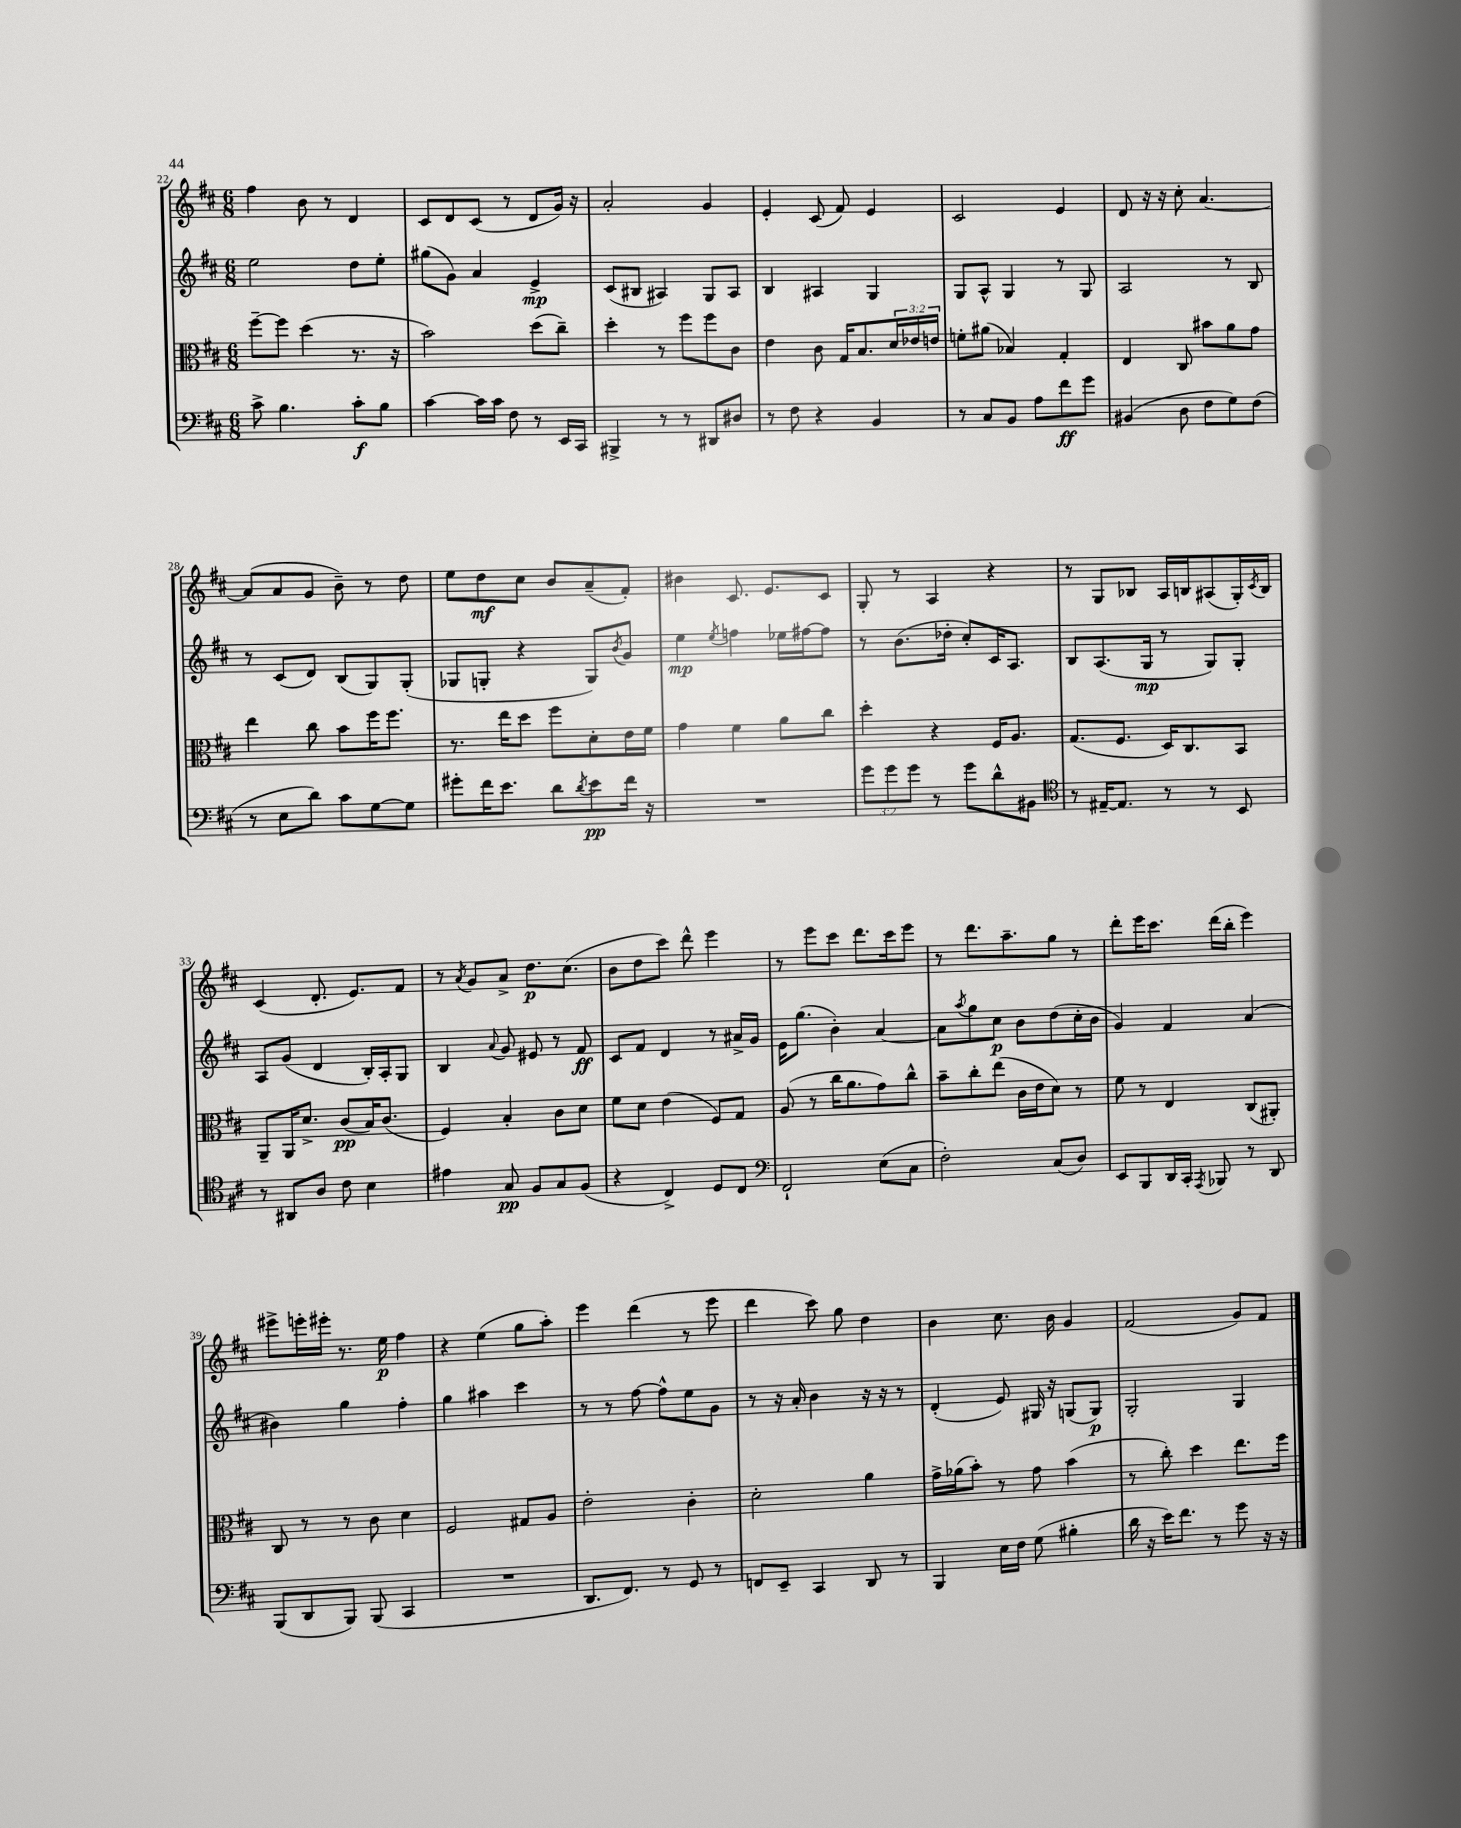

**kern	**kern	**kern	**kern
*staff4	*staff3	*staff2	*staff1
*clefF4	*clefC3	*clefG2	*clefG2
*k[f#c#]	*k[f#c#]	*k[f#c#]	*k[f#c#]
*M6/8	*M6/8	*M6/8	*M6/8
8c#^	[8ff#~	2ee	4ff#
4.B	8ff#]	.	.
.	(4dd	.	8b
.	.	.	8r
8c#'	8.r	8dd	4d
8B	.	8ee'	.
.	16r	.	.
=	=	=	=
[4c#	2b)	(8gg#	8c#
.	.	8g)	8d
16c#]	.	4a	(8c#
16c#	.	.	.
8F#	.	.	8r
8r	(8dd	4e^	8d
16EE	8cc#~)	.	16g)
16CC#	.	.	16r
=	=	=	=
4BBB#^	4dd'	(8c#	2a'
.	.	8B#	.
8r	8r	4A#)	.
8r	8ff#	.	.
8DD#	8ff#	8G	4g
8D#	8c#	8A#	.
=	=	=	=
8r	4e	4B	4e'
8F#	.	.	.
4r	8c#	4A#	(8c#
.	16G	.	8f#)
.	8.B	.	.
4BB	.	4G	4e
.	24d	.	.
.	24e-	.	.
.	24e	.	.
=	=	=	=
8r	8f'	8G	2c#
8C#	(8a#	8A^^	.
8BB	4B-)	4G	.
8A	.	.	.
8f#	4G'	8r	4e
8g	.	8G	.
=	=	=	=
(4BB#	4E	2A	8d
.	.	.	16r
.	.	.	16r
8D	8C#	.	8cc#'
8F#	8b#	.	[4.a
8G)	8a	8r	.
(8F#	8g	8B	.
=	=	=	=
8r	4ee	8r	(8a]
8E	.	(8c#	8a
8d)	8cc#	8d)	8g
8c#	8b	(8B	8b~)
[8G	16ff#	8G)	8r
.	8.ff#	.	.
8G]	.	(8G'	8dd
=	=	=	=
8g#'	8.r	8G-	8ee
16f#	.	8G'	8dd
8.e	16ee	.	.
.	8dd	4r	8cc#
8d	8ff#	.	8b
8qd	.	.	.
8e	8d'	8G)	(8a~
.	.	8qb	.
16f#	16e	8g	8f#')
16r	16f#	.	.
=	=	=	=
2.r	4g	4ee	4b#
.	.	8qee	.
.	4f#	4ff	8.c#
.	.	.	8.e
.	8a	16ee-	.
.	.	[16ff#	.
.	8cc#	8ff#]	8c#
=	=	=	=
12g	4dd'	8r	8G'
12g	.	.	.
.	.	(8.b	8r
12g	.	.	.
8r	4r	.	4A
.	.	16dd-'	.
8g	.	8cc#')	.
8d^^	16F#	16c#	4r
.	8.A	8.A	.
8BB#	.	.	.
=	=	=	=
*clefC4	*	*	*
8r	(8.G	8B	8r
[16E#~	.	(8.A	8G
8.E#]	8.F#	.	.
.	.	.	8B-
.	.	16G	.
8r	16D)	8r	16A
.	8.C#	.	16B
8r	.	8G)	(8A#
8BB	8BB	8G'	16G')
.	.	.	8qc#
.	.	.	16B
=	=	=	=
8r	8AA~	8A	(4c#
8AA#	16AA	(8g	.
.	8.d^	.	.
8A	.	4d	8.d'
8c#	(8c#	.	.
.	.	.	8.e)
4B	16B)	16B')	.
.	(8.c#	16A'	.
.	.	8G	8f#
=	=	=	=
4e#	4F#)	4B	8r
.	.	.	8qa
.	.	.	8g
.	.	8qqa	.
8G	4B'	8g	8a^
8F#	.	8e#	8.dd
8G	8c#	8r	.
.	.	.	(8.cc#
(8F#	8d	8f#	.
=	=	=	=
4r	8f#	8c#	8b
.	8d	8f#	8dd
4C#^)	(4e	4d	8ccc#)
.	.	.	8ddd^^
8D	8F#)	8r	4eee
8C#	8G	16a#^	.
.	.	16g	.
=	=	=	=
*clefF4	*	*	*
2FF#`	(8A	16e	8r
.	.	(8.gg	.
.	8r	.	8eee
.	16cc#	4b')	8ccc#
.	8.a	.	.
.	.	.	8.ddd
(8E	8g)	[4a	.
.	.	.	16ccc#
8C#	8cc#^^	.	8eee
=	=	=	=
2F#')	8b~	8a]	8r
.	.	8qaa	.
.	8cc#'	8gg	8.ddd
.	(8ee	8cc#	.
.	.	.	8.aa~
.	16c#	8b	.
.	16e	.	.
(8C#	8d)	(8dd	8gg
8D)	8r	16cc#'	8r
.	.	16b	.
=	=	=	=
8EE	8f#	4g)	8ddd'
8BBB	8r	.	16eee
.	.	.	8.ccc#
16DD	4E	4f#	.
16CC#'	.	.	.
8qAAA	.	.	.
8BBB-	.	.	(16ddd
.	.	.	16bb'
8r	(8C#	(4a	4eee)
8DD	8AA#')	.	.
=	=	=	=
(8BBB	8C#	4b#)	8eee#^
8DD	8r	.	16eee'
.	.	.	16eee#'
8BBB)	8r	4gg	8.r
(8BBB	8c#	.	.
.	.	.	16ee
4CC#	4d	4ff#'	4ff#
=	=	=	=
2.r	2F#	4gg	4r
.	.	4aa#	(4ee
.	8G#	4ccc#	8gg
.	8A	.	8aa')
=	=	=	=
8.DD	2e'	8r	4eee
.	.	8r	.
8.FF#)	.	.	.
.	.	[8ff#	(4ddd
8r	.	8ff#^^]	.
8GG	4c#'	8ee	8r
8r	.	8g	8eee
=	=	=	=
8FF	2d'	8r	4ddd
8EE~	.	16r	.
.	.	16a'	.
4CC#	.	4b	8ccc#)
.	.	.	8gg
8DD	4a	16r	4dd
.	.	16r	.
8r	.	8r	.
=	=	=	=
4BBB	16g^	(4d'	4b
.	(16a-	.	.
.	8b')	.	.
16E	8r	8e)	8.cc#
16F#	.	.	.
(8G	8g	16G#	.
.	.	16r	16b
4B#'	(4b	(8G	4g
.	.	8G)	.
=	=	=	=
16d	8r	2G'	(2f#
16r	.	.	.
16e)	8cc#')	.	.
8.f#	.	.	.
.	4dd	.	.
8r	.	.	.
8g	8.ee	4G	8g)
16r	.	.	8f#
16r	16ff#	.	.
==	==	==	==
*-	*-	*-	*-
